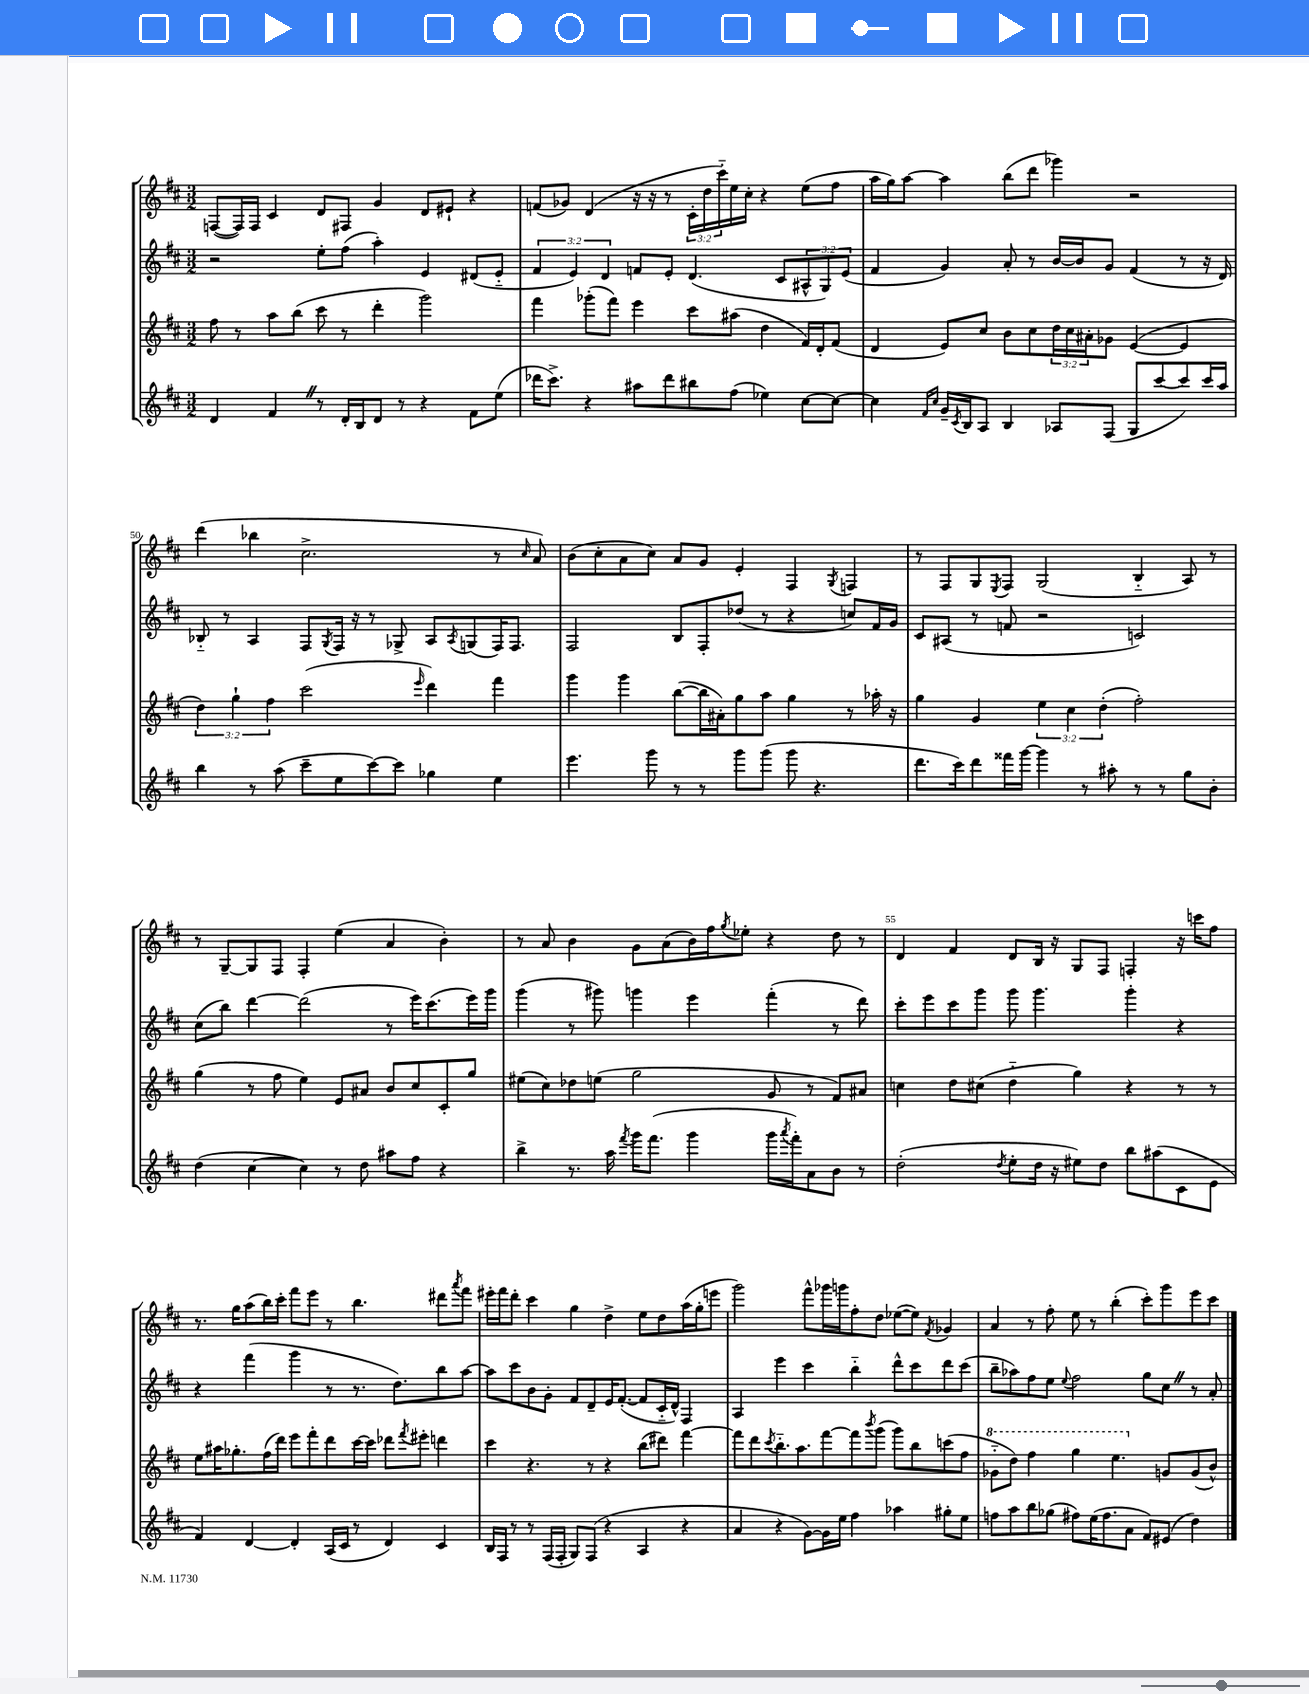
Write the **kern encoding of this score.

**kern	**kern	**kern	**kern
*part4	*part3	*part2	*part1
*staff4	*staff3	*staff2	*staff1
*clefG2	*clefG2	*clefG2	*clefG2
*k[f#c#]	*k[f#c#]	*k[f#c#]	*k[f#c#]
*M3/2	*M3/2	*M3/2	*M3/2
=47	=47	=47	=47
4d/	8ff#\	2r	([8Fn/L
.	8r	.	16F/L])
.	.	.	16F/JJ
4f#Z/	8aa\L	.	4c#/
.	(8bb\J	.	.
8r	8ccc#\	8ee'\L	8d/L
16d'/LL	8r	(8ff#\J	8F#X/J
16B/J	.	.	.
8d/J	4ddd'\	4aa'\)	4g/
8r	.	.	.
4r	2ggg\)	4e/	8d/L
.	.	.	8e#X`/J
8f#\L	.	(8d#X/L	4r
(8ee\J	.	8e/J	.
=48	=48	=48	=48
16ddd-X\KL	4fff#\	6f#/	(8fn/L
8.ccc#^\J)	.	.	.
.	.	.	8g-X/J)
.	.	6e/)	.
4r	(8ggg-X'\L	.	(4d/
.	.	6d/	.
.	8fff#\J)	.	.
8aa#X\L	4eee\	8fn/L	16r
.	.	.	16r
8ddd-\	.	8e'/J	8r
8bb#X\	8ccc#\L	(4.d/	24c#'\LL
.	.	.	24dd\
.	.	.	24ccc#\)
(8ff#\J	(8aa#X\J	.	16ee\
.	.	.	16cc#'\JJ
4ee-X\)	4dd\	.	4r
.	.	8c#/L	.
[8cc#\L	16f#/LL)	12A#X^^/	(8ee\L
.	16d'/J	.	.
.	.	12G/)	.
8cc#\J_	(8f#/J	.	8ff#\J
.	.	(12e/J	.
=49	=49	=49	=49
4cc#\]	4d/	4f#/	16aa\LL
.	.	.	16gg\J)
.	.	.	[8aa\J
16qqf#/LL	.	.	.
16qqcc#/JJ	.	.	.
16g~/LL	8e/L)	4g/)	4aa\]
8qc#/	.	.	.
16B/J	.	.	.
8A/J	8cc#/J	.	.
4B/	8b\L	8a'/	(8bb\L
.	8cc#\	8r	8ddd\J
8A-X/L	24dd\L	[16b/LL	4ggg-X\)
.	24cc#\	.	.
.	.	16b/J]	.
.	24a#X'\J	.	.
(8F#/J	8g-X\J	8g/J	.
8G/L	([4e/	(4f#/	2r
[8ccc#/	.	.	.
8ccc#/])	4e/]	8r	.
16ccc#/L	.	16r	.
16aa/JJ	.	16d/)	.
!!LO:LB:g=z
=50	=50	=50	=50
4bb\	6dd\)	8B-X/	(4ddd\
.	.	8r	.
.	6gg`\	.	.
8r	.	4A/	4bb-X\
.	6ff#\	.	.
(8aa\	.	.	.
8ccc#~\L	(2ccc#\	8F#/L	2.cc#^\
.	.	8qG/	.
8ee\	.	16F#/Jk	.
.	.	16r	.
[8ccc#\)	.	8r	.
8ccc#\J]	.	8G-X^/	.
.	16qqeee/	.	.
4gg-X\	4ddd\)	8A/L	.
.	.	8qA/	.
.	.	(8Gn/	.
4ee\	4fff#\	16F#/K)	8r
.	.	8.F#/J	.
.	.	.	16qqcc#/
.	.	.	8a/)
=51	=51	=51	=51
4.eee\	4ggg\	2F#/	(8b\L
.	.	.	8cc#'\
.	4ggg\	.	8a\
8ggg\	.	.	8cc#\J)
8r	([8bb\L	8B/L	8a/L
8r	16bb\L]	8F#'/	8g/J
.	16a#X'\J)	.	.
8ggg\L	8gg\	(8dd-X/J	4e'/
(8ggg\J	8aa\J	8r	.
8ggg\	4gg\	4r	4F#/
4.r	.	.	.
.	.	.	8qG/
.	8r	8ccn/L)	4Fn/
.	16aa-X'\	16f#/L	.
.	16r	16g/JJ	.
=52	=52	=52	=52
8.ddd\L	4gg\	8c#/L	8r
.	.	(8A#X/J	8F#/L
16ccc#\k)	.	.	.
8ddd\	4g/	8r	8G/
.	.	.	8qE/
16fff##X\L	.	8fn/	8F#/J
[16ggg\JJ	.	.	.
4ggg\]	6ee\	2r	(2G/
.	6cc#\	.	.
8r	.	.	.
.	(6dd'\	.	.
8aa#X'\	.	.	.
8r	2ff#'\)	2cn/)	4B/
8r	.	.	.
8gg\L	.	.	8A/)
8b'\J	.	.	8r
!!LO:LB:g=z
=53	=53	=53	=53
(4dd\	(4gg\	(8cc#\L	8r
.	.	8bb\J)	[8G~/L
[4cc#\	8r	[4ddd\	8G/]
.	8ff#\	.	8F#/J
4cc#\])	4ee\)	(2ddd\]	4F#'/
8r	8e/L	.	(4ee\
8dd\	8a#X/J	.	.
8aa#X\L	8b/L	8r	4a/
8ff#\J	8cc#/	16eee\KL)	.
.	.	(8.ccc#\	.
4r	8c#'/	.	4b'\)
.	8gg/J	16eee\L)	.
.	.	16ggg\JJ	.
=54	=54	=54	=54
4bb^\	(8ee#X\L	(4ggg\	8r
.	8cc#\)	.	8a/
8.r	8dd-X\	8r	4b\
.	(8een\J	8ggg#X\)	.
16aa\	.	.	.
8qfff#/	.	.	.
16ggg\KL	2gg\	4gggn\	8g\L
(8.fff#\J	.	.	.
.	.	.	(8a\
4ggg\	.	4eee\	16b\L)
.	.	.	16ff#\J
.	.	.	8qgg/
.	.	.	8ee-X'\J
16ggg\LL	8g/	(4fff#'\	4r
8qaaa/	.	.	.
16fff#'\J)	.	.	.
8a\	8r	.	.
8b\J	8f#/L)	8r	8dd\
8r	8a#X/J	8ddd\)	8r
=55	=55	=55	=55
(2dd'\	4ccn\	8ccc#'\L	4d/
.	.	8eee\	.
.	8dd\L	8ccc#\	4f#/
.	(8cc#X\J	8ggg\J	.
8qdd/	.	.	.
8ee'\L	4dd\	8ggg\	8d/L
16dd\Jk	.	4.ggg\	16B/Jk
16r	.	.	16r
8ee#X\L)	4gg\)	.	8G/L
8dd\J	.	.	8F#/J
8bb\L	4r	4ggg'\	4Fn'/
(8aa#X\	.	.	.
8c#\	8r	4r	16r
.	.	.	16cccn\KL
8e\J	8r	.	8ff#\J
!!LO:LB:g=z
=56	=56	=56	=56
4f#/)	8ee\L	4r	8.r
.	16aa#X\K	.	.
.	8.gg-X'\	.	16gg\KL
[4d/	.	(4fff#\	(8aa\
.	(16ff#\L	.	16bb\L)
.	16ddd\JJ)	.	16ccc#'\JJ
4d'/]	8eee\L	4ggg\	8fff#\L
.	8fff#'\	.	8eee\J
(16A/LL	8ddd\	8r	8r
16c#/JJ	.	.	.
8r	[16ccc#\L	8.r	4.bb\
.	16ccc#\JJ]	.	.
4d/)	8ddd-X\L	.	.
.	.	8.dd\L)	.
.	8qfff#/	.	.
.	8eee#X'\J	.	.
4c#/	4dddn\	8bb\	8ddd#X\L
.	.	.	8qaaa/
.	.	[8aa\J	8fff#\J
=57	=57	=57	=57
16B/LL	4ccc#\	8aa\L]	16eee#X'\LL
16F#/JJ	.	.	16fff#\J
8r	.	8ccc#\	8ddd'\J
8r	4.r	8b\	4ccc#\
(16F#/LL	.	8g'\J	.
16F#'/JJ	.	.	.
8G/L)	.	8f#/L	4gg\
(8F#/J	8r	8d~/	.
4r	4r	16e/K	4dd^\
.	.	([8.f#'/J	.
4A/	(8bb\L	8f#/L]	8ee\L
.	8ddd#X\J)	16c#/L	8dd\
.	.	16d^^/JJ)	.
4r	[4fff#\	4F#/	(16aa\L
.	.	.	16gg'\J
.	.	.	8eeen\J
=58	=58	=58	=58
4a/	8fff#\L]	4A/	2ggg\)
.	8ddd\	.	.
.	8qccc#/	.	.
4r	8.bb\	4eee\	.
.	8.aa\	.	.
[8g\L)	.	4ccc#\	8fff#^^\L
16g\L]	[8fff#\	.	16ggg-X\L
16ee\JJ	.	.	16gggn\J
4ff#\	8fff#\]	4bb\	8ff#'\
.	8qbbb/	.	.
.	(8ggg\J	.	8dd\J
4aa-X\	8ggg\L)	8ddd^^\L	([8ee-X\L
.	8bb\	8ccc#\	8ee-\J])
.	.	.	8qf#/
8gg#X'\L	(8cccn\	8ddd\	4g-X/
8ee\J	8ff#\J	(8ccc#\J	.
=59	=59	=59	=59
*	*8va	*	*
8ffn\L	8gg-X\L	8bb~\L	4a/
8aa\	8ddd\J)	8aa-X\)	.
8bb\	4fff#\	8ff#\	8r
(8gg-X\J	.	8ee\J	8ff#'\
.	.	8qqee/	.
8ff#X\L)	4ggg\	2ff#\	8ee\
(16ee\K	.	.	8r
8.ff#\	.	.	.
.	4.eee\	.	(4bb'\
8a\J	.	.	.
8f#/L)	.	8gg\L	8ccc#'\L)
*	*X8va	*	*
(8e#X/J	8gn/L	8cc#Z\J	8ggg\
4dd\)	(8g/	8r	8eee\
.	8b^^/J)	8a'/	8ccc#\J
==	==	==	==
*-	*-	*-	*-
